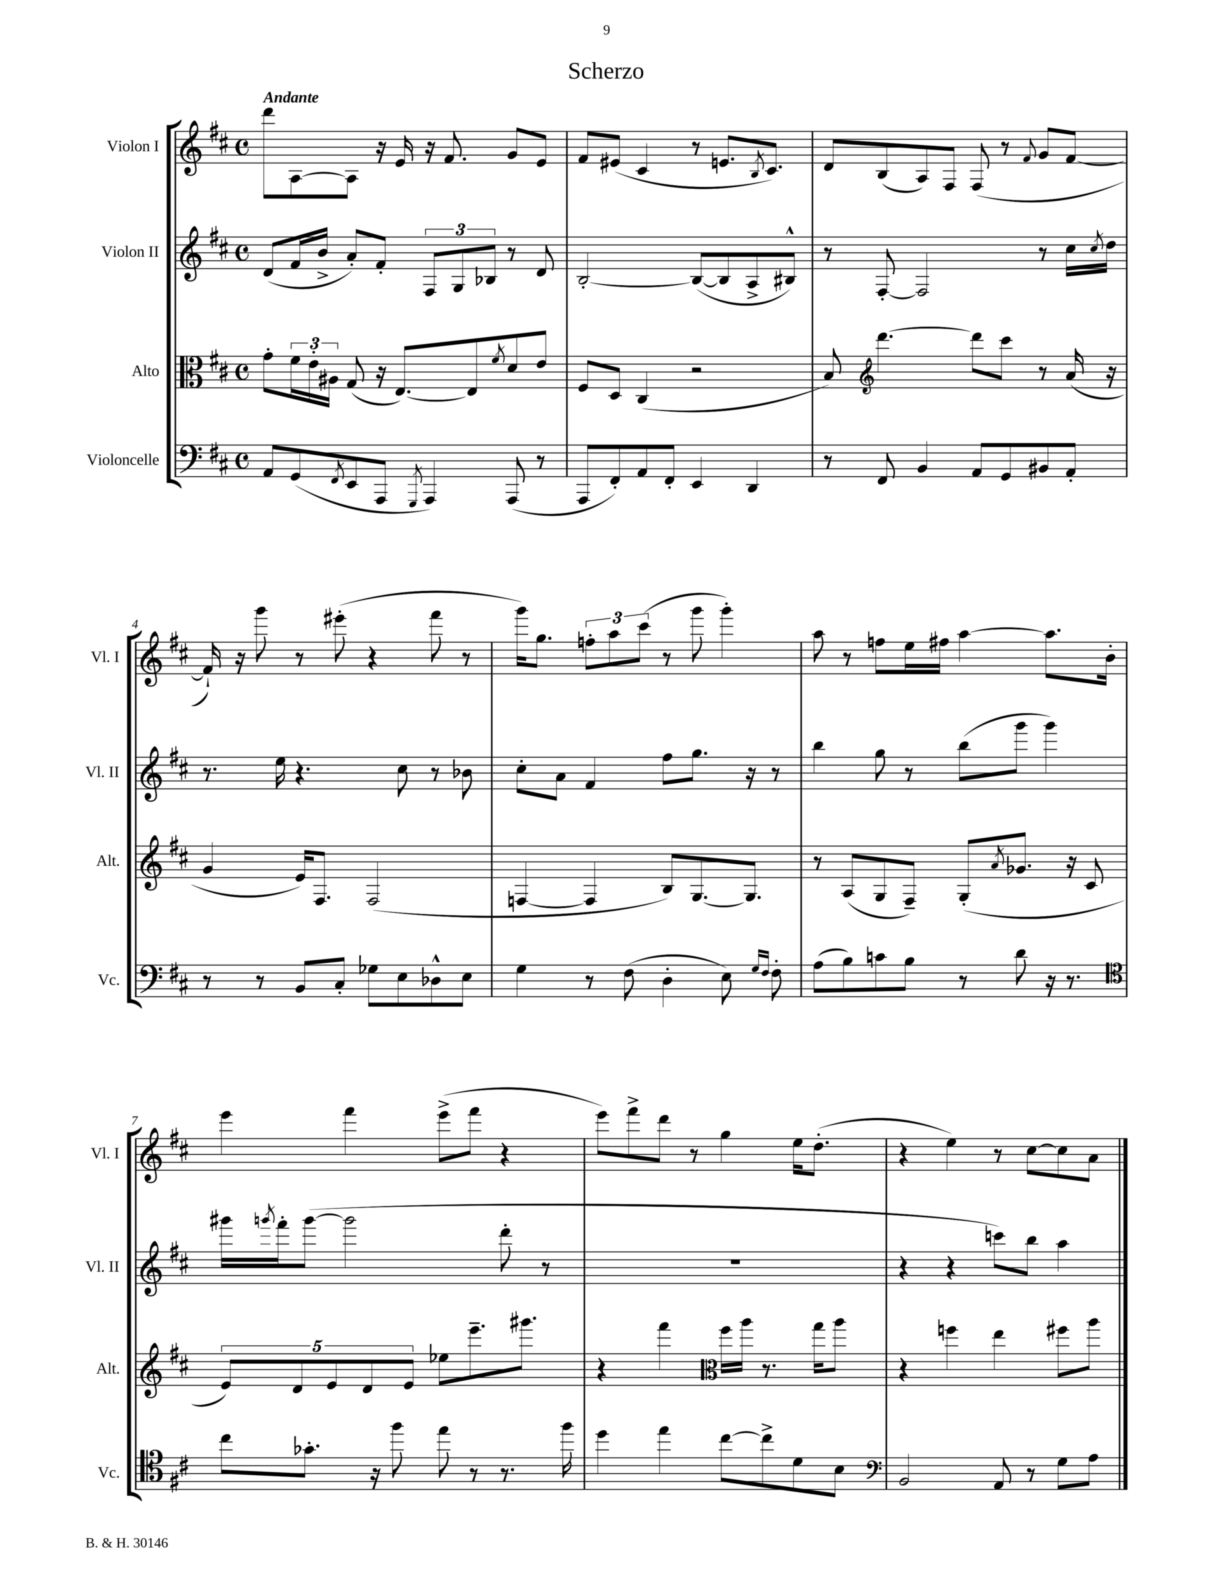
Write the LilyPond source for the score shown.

\header { title = "Scherzo" }
<<
\new StaffGroup <<
\new Staff = "s0" \with { instrumentName = "Violon I" shortInstrumentName = "Vl. I" } {
    \clef treble \key d \major \defaultTimeSignature \time 4/4 \tempo "Andante"
    d'''8 a8~ a8 r16 e'16 r16 fis'8. g'8 e'8 |
    fis'8 eis'8( cis'4 r8 e'8. \acciaccatura { b8 } cis'8.) |
    d'8 b8( a8) fis8 fis8( r8 \appoggiatura { fis'8 } g'8 fis'8~ |
    fis'16-!) r16 g'''8 r8 eis'''8-.( r4 fis'''8 r8 |
    g'''16) g''8. \tuplet 3/2 { f''8-. a''8 cis'''8( } r8 g'''8 g'''4-.) |
    a''8 r8 f''8 e''16 fis''16 a''4~ a''8. b'16-. |
    e'''4 fis'''4 e'''8->( fis'''8 r4 |
    e'''8) fis'''8-> d'''8 r8 g''4 e''16 d''8.-.( |
    r4 e''4) r8 cis''8~ cis''8 a'8 \bar "|." |
}
\new Staff = "s1" \with { instrumentName = "Violon II" shortInstrumentName = "Vl. II" } {
    \clef treble \key d \major \defaultTimeSignature \time 4/4
    d'8( fis'16 b'16-> a'8-.) fis'8-. \tuplet 3/2 { fis8 g8 bes8 } r8 d'8 |
    b2~-. b8~( b8 a8-> bis8-^) |
    r8 fis8~-. fis2 r8 cis''16 \acciaccatura { cis''8 } d''16 |
    r8. e''16 r4. cis''8 r8 bes'8 |
    cis''8-. a'8 fis'4 fis''8 g''8. r16 r8 |
    b''4 g''8 r8 b''8( g'''8 g'''4) |
    gis'''16 \acciaccatura { g'''8 } fis'''16-. g'''8~( g'''2 d'''8-. r8 |
    R1 |
    r4 r4 c'''8) b''8 a''4 \bar "|." |
}
\new Staff = "s2" \with { instrumentName = "Alto" shortInstrumentName = "Alt." } {
    \clef alto \key d \major \defaultTimeSignature \time 4/4
    g'8-. \tuplet 3/2 { fis'16 e'16-. ais16 } g8( r16 e8.~) e8 \acciaccatura { fis'8 } d'8 e'8 |
    fis8 d8 cis4( r2 |
    b8) \clef treble d'''4.~ d'''8 cis'''8 r8 a'16( r16 |
    g'4 e'16) fis8. fis2( |
    f4~ f4 b8) g8.~ g8. |
    r8 a8( g8 fis8--) g8-.( \acciaccatura { a'8 } ges'8. r16 cis'8 |
    \tuplet 5/4 { e'8) d'8 e'8 d'8 e'8 } ees''8 e'''8.-- gis'''8. |
    r4 fis'''4 \clef alto fis''16 a''16 r8. g''16 a''8 |
    r4 f''4 e''4 fis''8 a''8 \bar "|." |
}
\new Staff = "s3" \with { instrumentName = "Violoncelle" shortInstrumentName = "Vc." } {
    \clef bass \key d \major \defaultTimeSignature \time 4/4
    a,8 g,8( \acciaccatura { fis,8 } e,8 a,,8 \acciaccatura { g,,8 } a,,4) a,,8( r8 |
    a,,8 fis,8-.) a,8 fis,8-. e,4 d,4 |
    r8 fis,8 b,4 a,8 g,8 bis,8 a,8-. |
    r8 r8 b,8 cis8-. ges8 e8 des8-^ e8 |
    g4 r8 fis8( d4-. e8) \grace { g16 fis16 } fis8-. |
    a8( b8) c'8 b8 r8 d'8 r16 r8. |
    \clef tenor cis''8 ges'8.-. r16 fis''8 e''8 r8 r8. fis''16 |
    d''4 e''4 cis''8~ cis''8-> d'8 b8 |
    \clef bass b,2 a,8 r8 g8 a8 \bar "|." |
}
>>
>>
